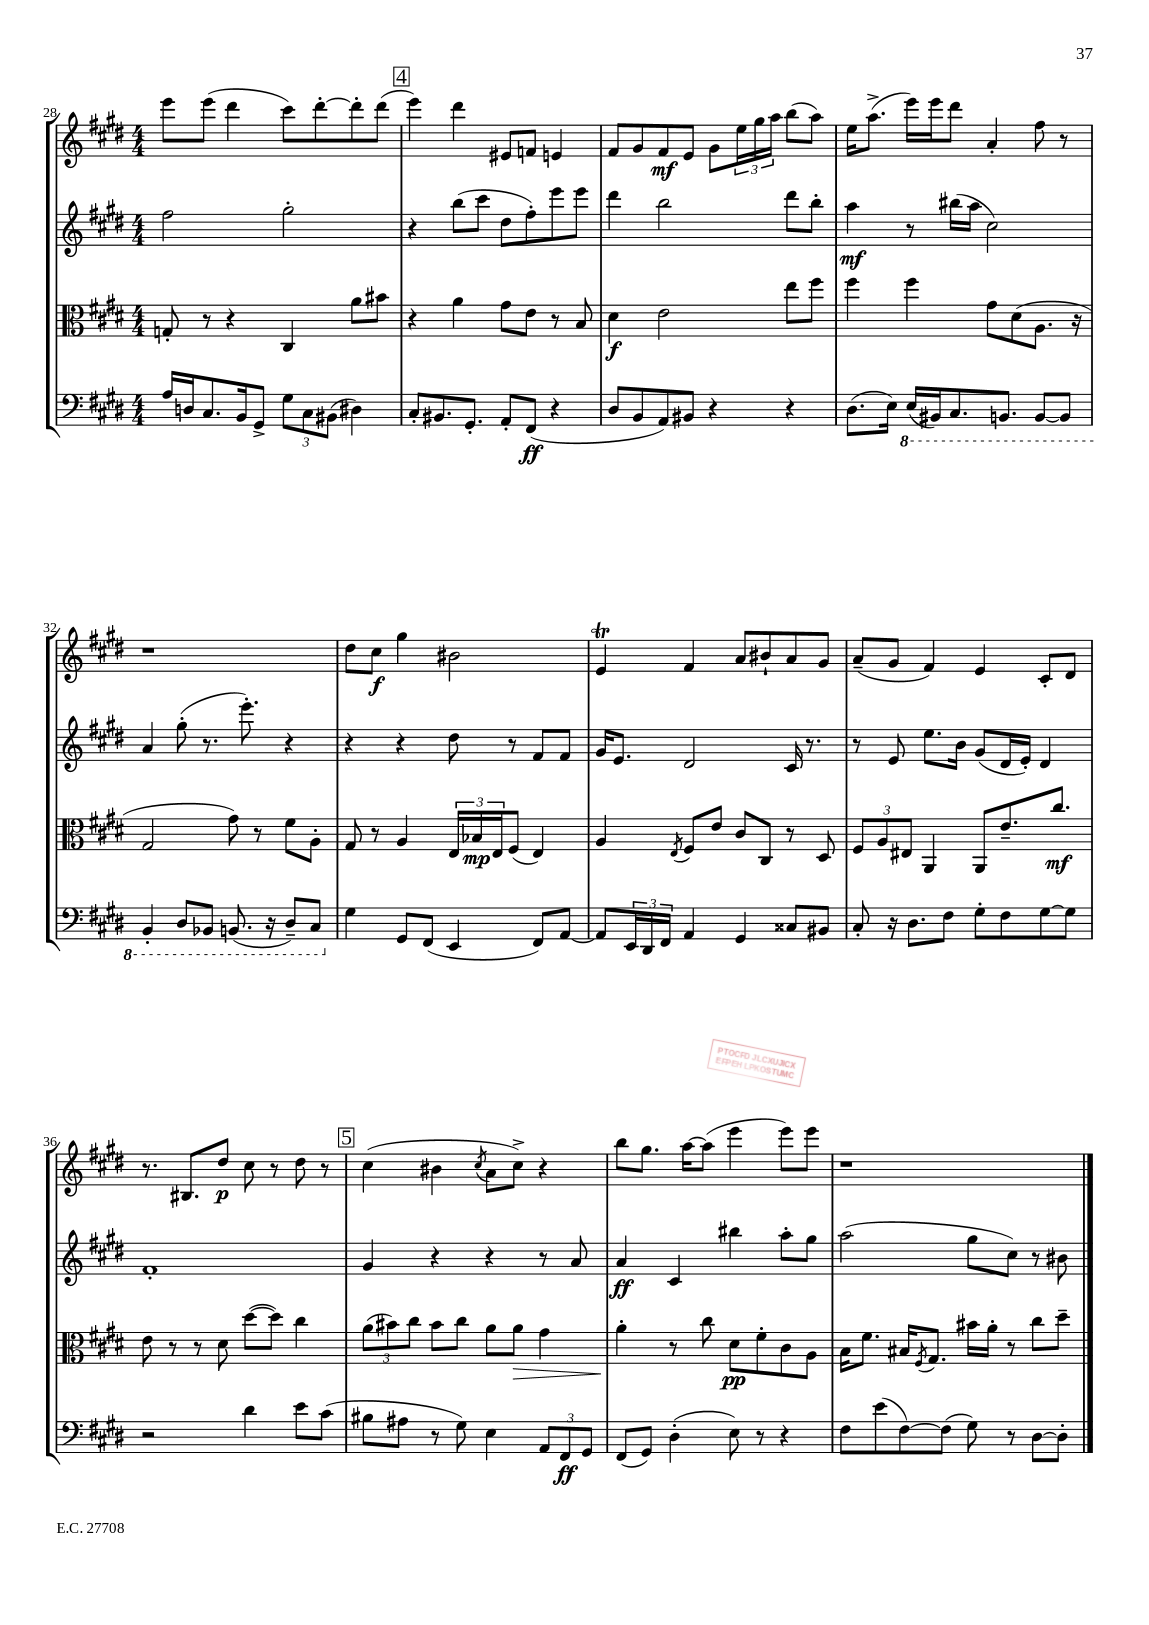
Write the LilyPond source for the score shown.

<<
\new StaffGroup <<
\new Staff = "s0" {
    \clef treble \key e \major \numericTimeSignature \time 4/4
    e'''8 e'''8( dis'''4 cis'''8) dis'''8~-. dis'''8-. dis'''8( |
    \mark \markup { \box "4" } e'''4) dis'''4 eis'8 f'8 e'4 |
    fis'8 gis'8 fis'8\mf e'8 gis'8 \tuplet 3/2 { e''16 gis''16 a''16 } b''8( a''8) |
    e''16 a''8.->( e'''16) e'''16 dis'''8 a'4-. fis''8 r8 |
    r1 |
    dis''8 cis''8\f gis''4 bis'2 |
    e'4\trill fis'4 a'8 bis'8-! a'8 gis'8 |
    a'8--( gis'8 fis'4) e'4 cis'8-. dis'8 |
    r8. bis8. dis''8\p cis''8 r8 dis''8 r8 |
    \mark \markup { \box "5" } cis''4( bis'4 \acciaccatura { cis''8 } a'8 cis''8->) r4 |
    b''8 gis''8. a''16~ a''8( e'''4 e'''8) e'''8 |
    r1 \bar "|." |
}
\new Staff = "s1" {
    \clef treble \key e \major \numericTimeSignature \time 4/4
    fis''2 gis''2-. |
    \mark \markup { \box "4" } r4 b''8( cis'''8 dis''8 fis''8-.) e'''8 e'''8 |
    dis'''4 b''2 dis'''8 b''8-. |
    a''4\mf r8 bis''16( a''16 cis''2) |
    a'4 gis''8-.( r8. e'''8.-.) r4 |
    r4 r4 dis''8 r8 fis'8 fis'8 |
    gis'16 e'8. dis'2 cis'16 r8. |
    r8 e'8 e''8. b'16 gis'8( dis'16 e'16-.) dis'4 |
    fis'1-. |
    \mark \markup { \box "5" } gis'4 r4 r4 r8 a'8 |
    a'4\ff cis'4 bis''4 a''8-. gis''8 |
    a''2( gis''8 cis''8) r8 bis'8 \bar "|." |
}
\new Staff = "s2" {
    \clef alto \key e \major \numericTimeSignature \time 4/4
    g8-. r8 r4 cis4 a'8 bis'8 |
    \mark \markup { \box "4" } r4 a'4 gis'8 e'8 r8 b8 |
    dis'4\f e'2 e''8 fis''8 |
    fis''4 fis''4 gis'8 dis'8( a8. r16 |
    gis2 gis'8) r8 fis'8 a8-. |
    gis8 r8 a4 \tuplet 3/2 { e16 bes16\mp e16 } fis8( e4) |
    a4 \acciaccatura { e8 } fis8 e'8 cis'8 cis8 r8 dis8 |
    \tuplet 3/2 { fis8 a8 eis8 } a,4 a,8 e'8.-- cis''8.\mf |
    e'8 r8 r8 dis'8 dis''8~( dis''8) cis''4 |
    \mark \markup { \box "5" } \tuplet 3/2 { a'8( bis'8) cis''8 } bis'8 cis''8 a'8 a'8\> gis'4 |
    a'4-.\! r8 cis''8 dis'8\pp fis'8-. cis'8 a8 |
    b16 fis'8. bis16 \acciaccatura { fis8 } gis8. bis'16 a'16-. r8 cis''8 dis''8-- \bar "|." |
}
\new Staff = "s3" {
    \clef bass \key e \major \numericTimeSignature \time 4/4
    a16 d16 cis8. b,16 gis,8-> \tuplet 3/2 { gis8 cis8 bis,8( } dis4) |
    \mark \markup { \box "4" } cis8-. bis,8. gis,8.-. a,8-. fis,8\ff( r4 |
    dis8 b,8 a,8) bis,8 r4 r4 |
    dis8.( e16) \ottava #-1 e,16( bis,,16) cis,8. b,,8. b,,8~ b,,8 |
    b,,4-. dis,8 bes,,8 b,,8.( r16 dis,8--) cis,8 \ottava #0 |
    gis4 gis,8 fis,8( e,4 fis,8) a,8~ |
    a,8 \tuplet 3/2 { e,16 dis,16 fis,16 } a,4 gis,4 cisis8 bis,8 |
    cis8-. r16 dis8. fis8 gis8-. fis8 gis8~ gis8 |
    r2 dis'4 e'8 cis'8( |
    \mark \markup { \box "5" } bis8 ais8 r8 gis8) e4 \tuplet 3/2 { a,8 fis,8\ff gis,8 } |
    fis,8( gis,8) dis4-.( e8) r8 r4 |
    fis8 e'8( fis8~) fis8( gis8) r8 dis8~ dis8-. \bar "|." |
}
>>
>>
\layout { \context { \Score currentBarNumber = #28 } }
